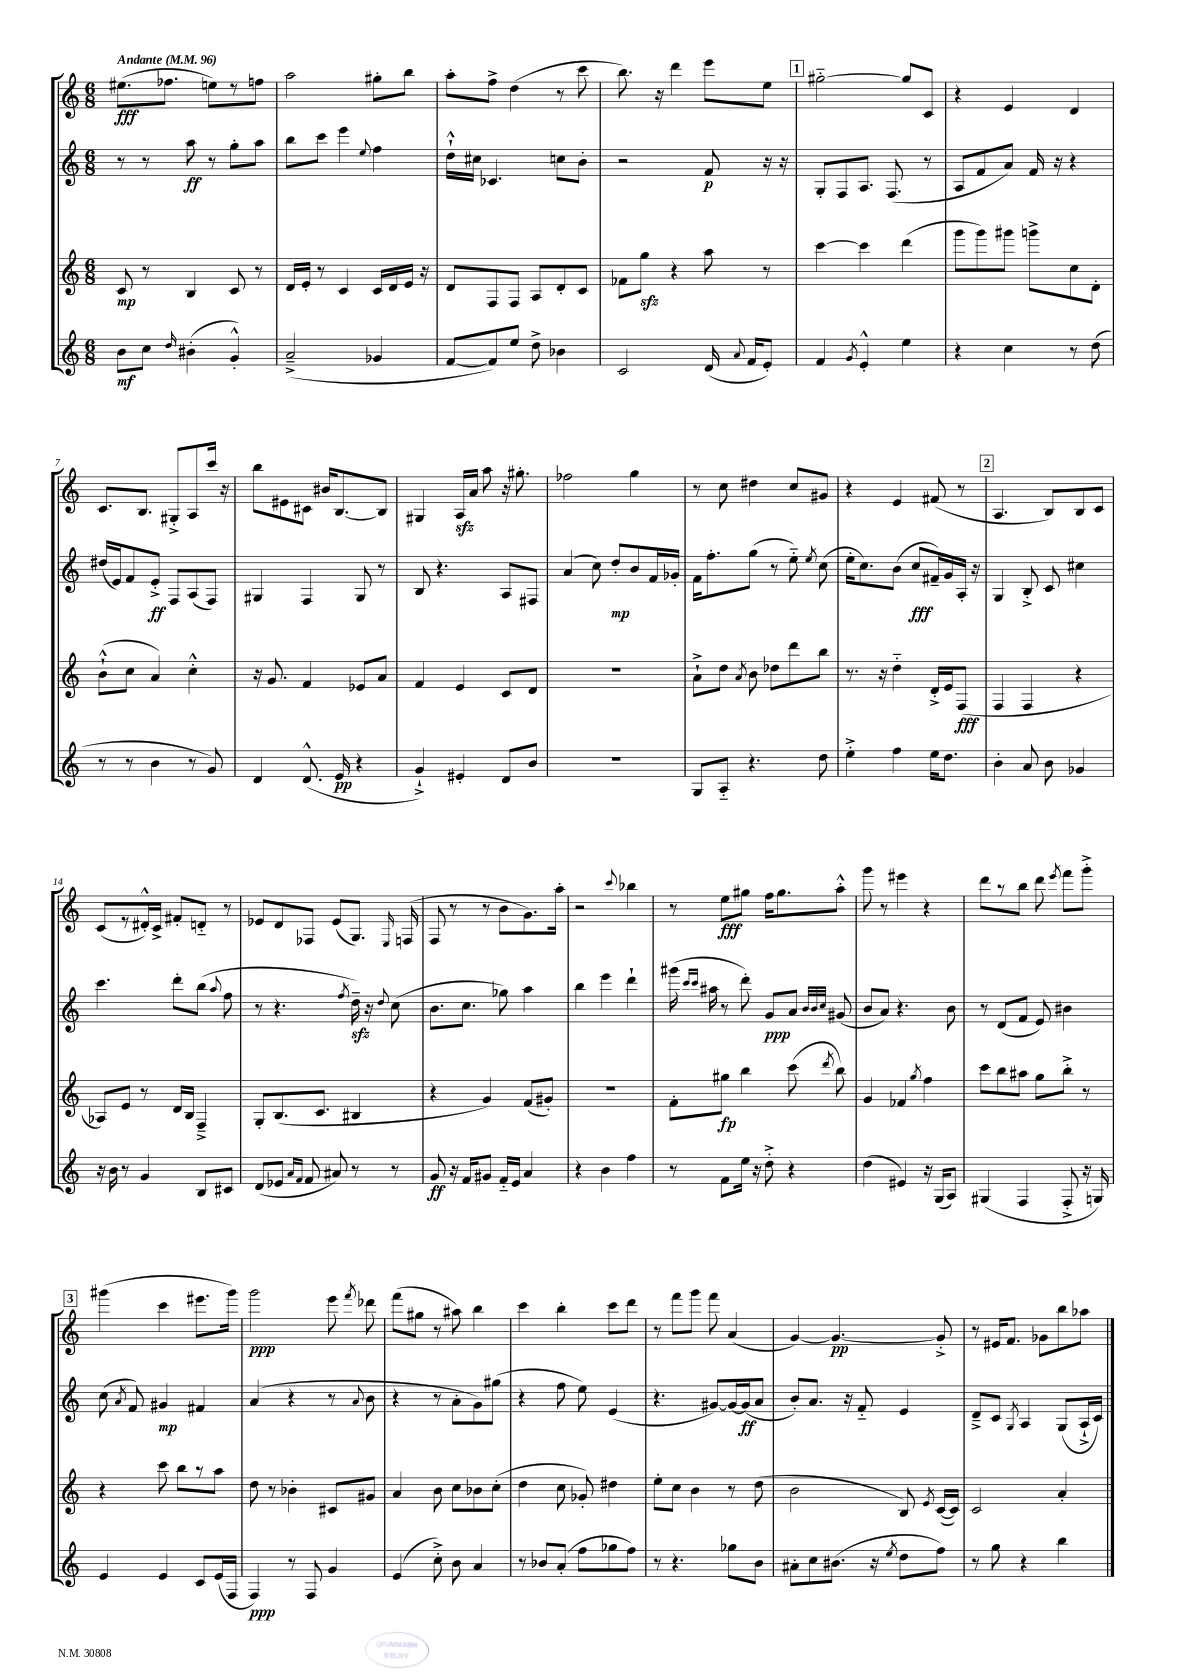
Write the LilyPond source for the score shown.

<<
\new StaffGroup <<
\new Staff = "s0" {
    \clef treble \key c \major \numericTimeSignature \time 6/8 \tempo "Andante" 4 = 96
    \autoBeamOff eis''8.[\fff( fes''8.] e''8[) r8 f''8] |
    a''2 gis''8[-. b''8] |
    a''8[-. f''8]-> d''4( r8 c'''8 |
    b''8.) r16 d'''4 e'''8[ e''8] |
    \mark \markup { \box "1" } gis''2~-_ gis''8[ c'8] |
    r4 e'4 d'4 |
    c'8.[ b8.] gis8[-.-> a8 c'''16] r16 |
    b''8[ eis'8 cis'8] bis'16[ b8.~ b8] |
    gis4 a16[\sfz a'16] a''8 r16 gis''8.-. |
    fes''2 g''4 |
    r8 c''8 dis''4 c''8[ gis'8] |
    r4 e'4 fis'8( r8 |
    \mark \markup { \box "2" } a4. b8[) b8 c'8] |
    c'8[( r8 dis'16-.-^) c'16]-> fis'8[-. d'8]-_ r8 |
    ees'8[ d'8 fes8] ees'8[( g8.]) \grace { e16 } f16( |
    f8 r8 r8 b'8[ g'8.) a''16]-. |
    r2 \appoggiatura { c'''8 } bes''4 |
    r8 e''8[\fff gis''8] f''16[ gis''8. a''8]-.-^ |
    g'''8 r8 eis'''4 r4 |
    d'''8[ r8 b''8] d'''8 \acciaccatura { e'''8 } f'''8[ g'''8]-.-> |
    \mark \markup { \box "3" } gis'''4( c'''4 eis'''8.[ gis'''16]) |
    g'''2\ppp e'''8 \acciaccatura { f'''8 } des'''8 |
    f'''8[( gis''8] r8 ais''8) b''4 |
    c'''4 b''4-. c'''8[ d'''8] |
    r8 f'''8[ g'''8] f'''8 a'4( |
    g'4~) g'4.~\pp g'8-.-> |
    r8 eis'16[ f'8.] ges'8[ b''8 aes''8] \bar "|." |
}
\new Staff = "s1" {
    \clef treble \key c \major \numericTimeSignature \time 6/8
    \autoBeamOff r8 r8 a''8\ff r8 g''8[-. a''8] |
    b''8[ c'''8] e'''4 \appoggiatura { e''8 } f''4 |
    d''16[-!-^ cis''16] ces'4. c''8[ b'8]-. |
    r2 f'8\p r16 r16 |
    \mark \markup { \box "1" } g8[-. f8 a8.] f8.( r8 |
    a8[ f'8 a'8]) f'16 r16 r4 |
    dis''16[( e'16) f'8 e'8]-.->\ff f8[ a8( f8]) |
    gis4 f4 gis8 r8 |
    b8 r4. a8[ fis8] |
    a'4( c''8) d''8[-.\mp b'8 f'16 ges'16]-. |
    f'16[ f''8.-. g''8]( r8 e''8-_) \acciaccatura { e''8 } c''8( |
    e''16[-. c''8.) b'8]( c''8[\fff fis'16--) g'16 a16]-. r16 |
    \mark \markup { \box "2" } g4 b8-.-> c'8 cis''4 |
    c'''4. d'''8[-. b''8]( \appoggiatura { a''8 } f''8 |
    r8 r4. \acciaccatura { f''8 } d''16--\sfz) r16 \appoggiatura { d''8 } c''8( |
    b'8.[ c''8.] ges''8) a''4 |
    b''4 e'''4 d'''4-! |
    gis'''16( \grace { c'''16[ c'''16] } ais''16 r8 d'''8-.) g'8[\ppp a'8] \grace { b'32[ b'32 c''32] } gis'8( |
    b'8[ a'8]) r4. b'8 |
    r8 d'8[( f'8] e'8) bis'4 |
    \mark \markup { \box "3" } c''8( \acciaccatura { a'8 } f'8) gis'4\mp fis'4 |
    a'4( r4 r8 \appoggiatura { a'8 } b'8 |
    r4 r8 a'8[-. g'8) gis''8]( |
    r4 f''8 e''8) e'4( |
    r4. gis'8[~) gis'16~ gis'16\ff( a'8] |
    b'8[-.) a'8.] r16 f'8-_ e'4 |
    d'8[---> c'8] \acciaccatura { g8 } a4 g8[( a16-!-> c'16]) \bar "|." |
}
\new Staff = "s2" {
    \clef treble \key c \major \numericTimeSignature \time 6/8
    \autoBeamOff c'8\mp r8 b4 c'8 r8 |
    d'16[ e'16]-. r8 c'4 c'16[ d'16 e'16] r16 |
    d'8[ f8 f8] a8[ d'8-. c'8] |
    fes'8[ g''8]\sfz r4 a''8 r8 |
    \mark \markup { \box "1" } c'''4~ c'''4 d'''4( |
    g'''8[ g'''8) gis'''8] g'''8[-> c''8 d'8]-. |
    b'8[-!-^( c''8] a'4) c''4-.-^ |
    r16 g'8. f'4 ees'8[ a'8] |
    f'4 e'4 c'8[ d'8] |
    R2. |
    a'8[-!-> d''8] \acciaccatura { a'8 } b'8 des''8[ d'''8 b''8] |
    r8. r16 d''4-_ d'16[-.-> e'16 f8]\fff( |
    \mark \markup { \box "2" } f4 f4 r4 |
    aes8[) e'8] r8 d'16[ b16] f4---> |
    g8[-. b8.( c'8.] bis4 |
    r4 g'4) f'8[( gis'8]-.) |
    R2. |
    f'8[-. gis''8]\fp b''4 c'''8( \acciaccatura { d'''8 } b''8) |
    g'4 fes'4 \acciaccatura { g''8 } f''4 |
    c'''8[ b''8 ais''8] g''8[ b''8]-.-> r8 |
    \mark \markup { \box "3" } r4 c'''8 b''8[ r8 a''8] |
    d''8 r8 bes'4-. cis'8[ gis'8] |
    a'4 b'8 c''8[ bes'8 c''8]-.( |
    d''4 c''8 ges'8-.) dis''4 |
    e''8[-. c''8] b'4 r8 d''8( |
    b'2 b8) \acciaccatura { e'8 } c'16[~( c'16]) |
    c'2 a'4-. \bar "|." |
}
\new Staff = "s3" {
    \clef treble \key c \major \numericTimeSignature \time 6/8
    \autoBeamOff b'8[\mf c''8] \grace { d''16 } bis'4-.( g'4-.-^) |
    a'2--->( ges'4 |
    f'8[~ f'8) e''8] d''8-> bes'4 |
    c'2 d'16( \appoggiatura { a'8 } f'16[ e'8]-.) |
    \mark \markup { \box "1" } f'4 \acciaccatura { g'8 } e'4-.-^ e''4 |
    r4 c''4 r8 d''8( |
    r8 r8 b'4 r8 g'8) |
    d'4 d'8.-^( e'16\pp r4 |
    g'4-!->) eis'4-. d'8[ b'8] |
    R2. |
    g8[ a8]-_ r4. d''8 |
    e''4-.-> f''4 e''16[ d''8.] |
    \mark \markup { \box "2" } b'4-. a'8 b'8 ges'4 |
    r16 b'16 r8 g'4 b8[ cis'8] |
    d'8[( ees'8] \grace { a'16[ f'16] } f'8 ais'8) r8 r8 |
    g'8\ff r16 f'16[ gis'8] f'16[-_ e'16] a'4 |
    r4 b'4 f''4 |
    r8 f'8[ e''16] r16 d''8-.-> r4 |
    d''4( eis'4) r16 g16[( a8]) |
    gis4( f4 f8-.-> r16 g16) |
    \mark \markup { \box "3" } e'4 e'4 c'8[ e'16( f16] |
    f4\ppp) r8 f8 g'4 |
    e'4( c''8-.->) b'8 a'4 |
    r8 bes'8[ a'8]-.( f''8[ ges''8 f''8]) |
    r8 r4. ges''8[ b'8] |
    ais'8[-. c''8 bis'8.]( r16 \acciaccatura { e''8 } d''8[ f''8]) |
    r8 g''8 r4 b''4 \bar "|." |
}
>>
>>
